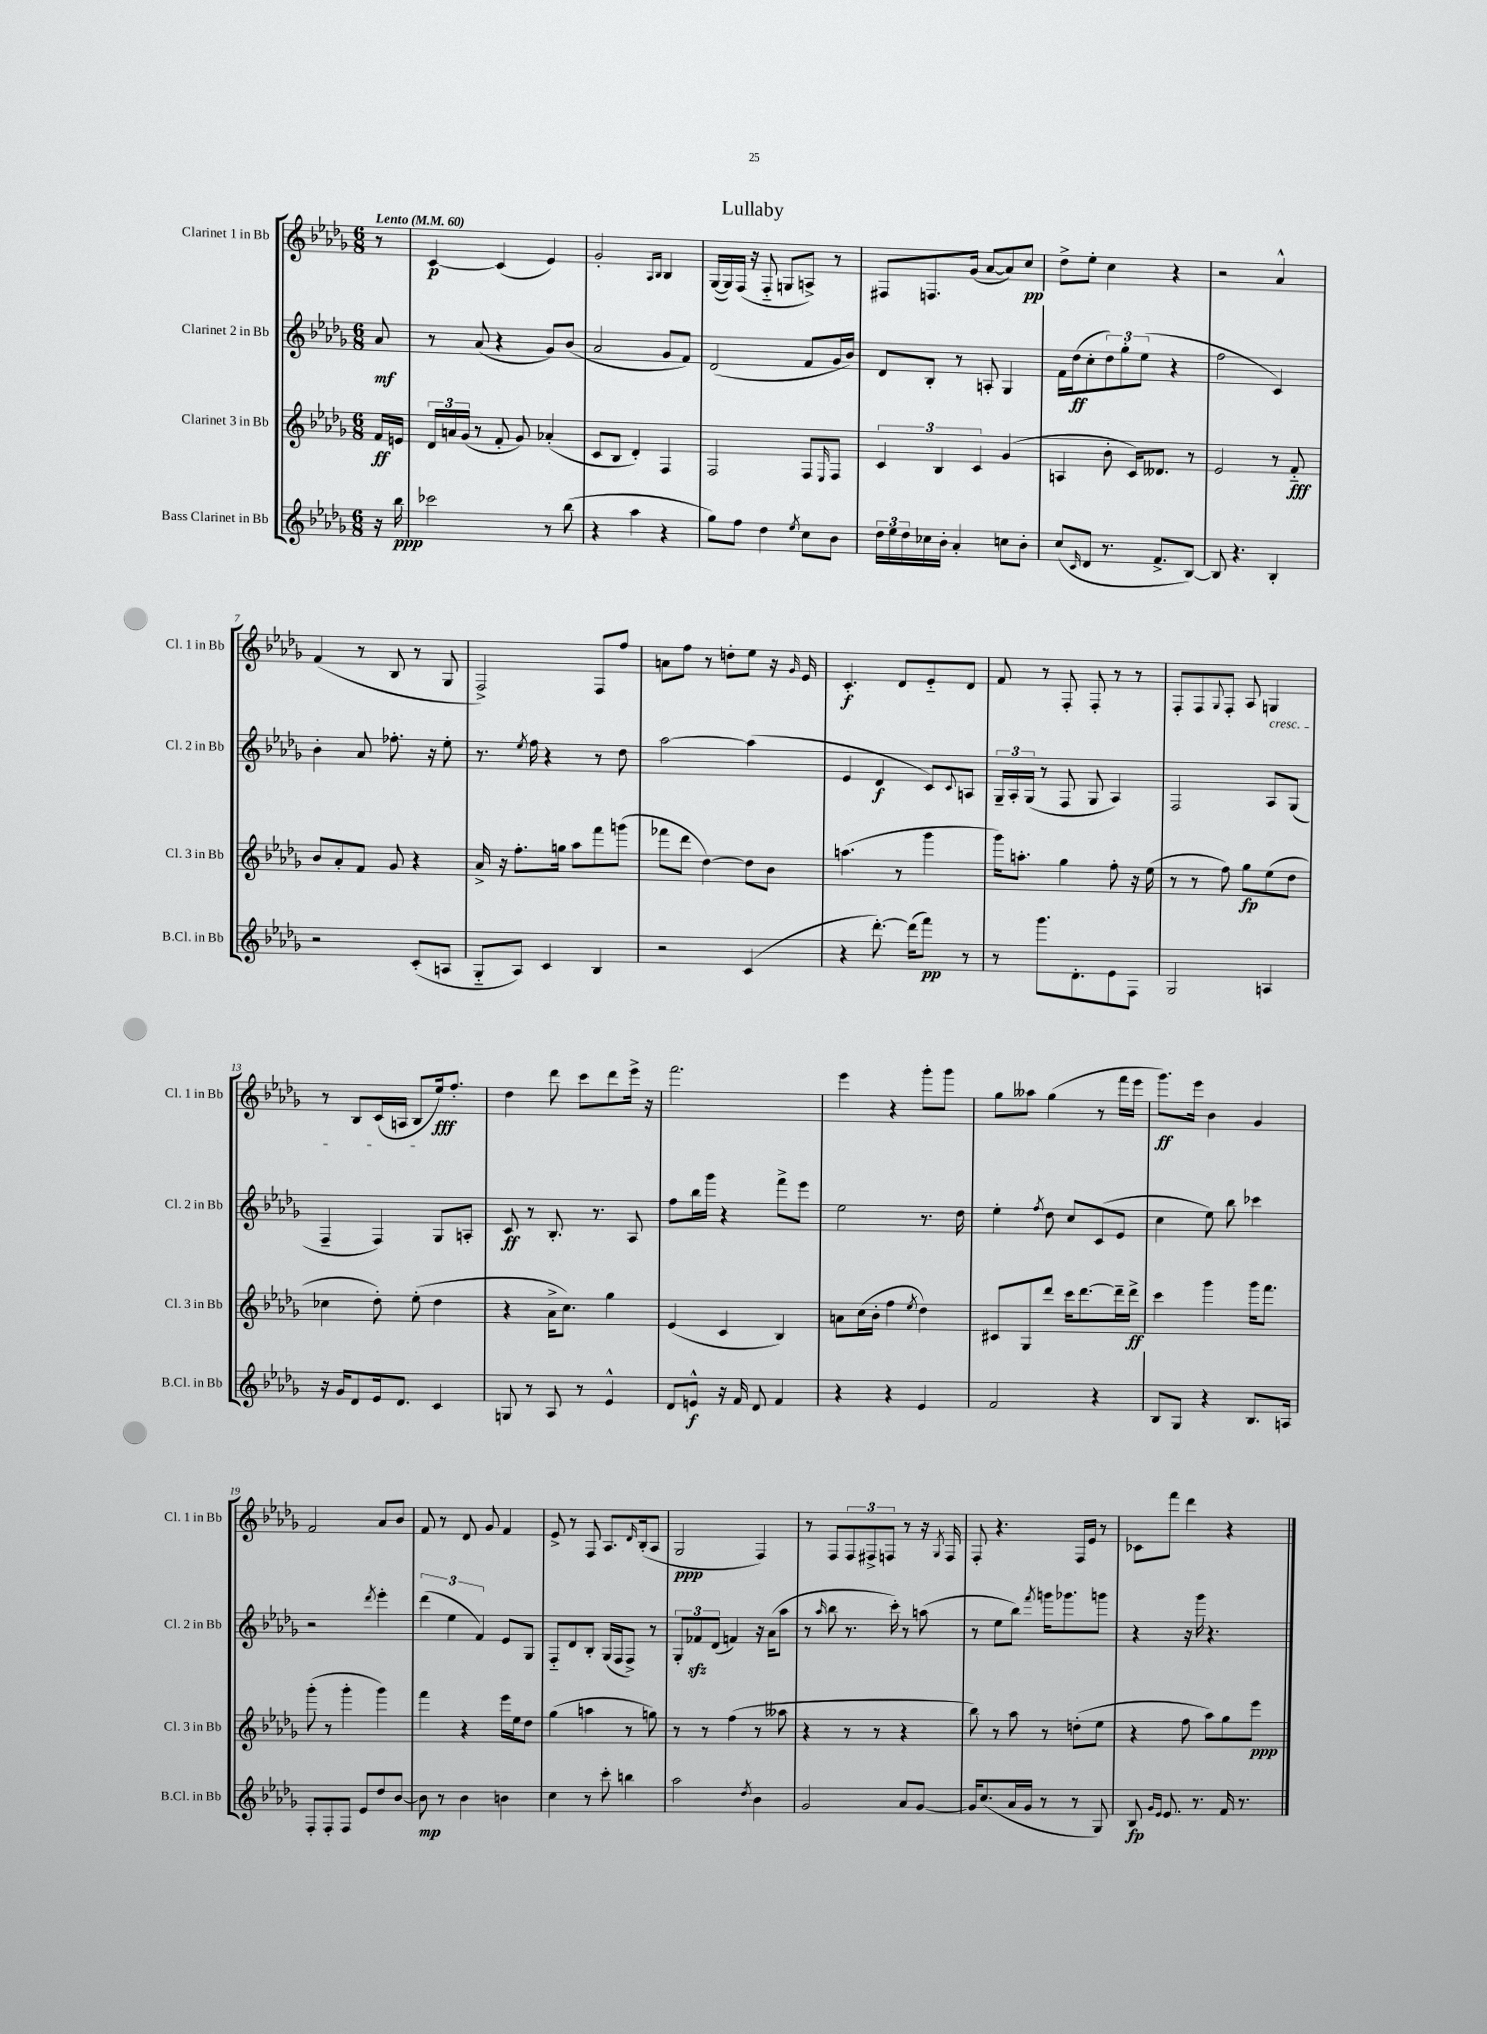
\header { title = "Lullaby" }
<<
\new StaffGroup <<
\new Staff = "s0" \with { instrumentName = "Clarinet 1 in Bb" shortInstrumentName = "Cl. 1 in Bb" } {
    \clef treble \key des \major \numericTimeSignature \time 6/8 \partial 8 \tempo "Lento" 4 = 60
    r8 |
    c'4~\p c'4( ees'4) |
    ges'2-. \grace { aes16 bes16 } bes4 |
    ges16~( ges16) f16( r16 f8-_ g8 a8->) r8 |
    fis8 f8. ges'16( aes'8~ aes'8) c''8\pp |
    des''8-> ees''8-. c''4 r4 |
    r2 aes'4-^ |
    f'4( r8 bes8 r8 ges8 |
    f2->) f8 f''8 |
    a'8 f''8 r8 d''8-. ees''8 r16 \grace { ges'16 } ees'16 |
    c'4.-.\f des'8 ees'8-_ des'8 |
    f'8 r8 f8-. f8-. r8 r8 |
    f8-. f8 \appoggiatura { ges8 } f8-. aes8 g4\cresc |
    r8 bes8 c'16( a16 bes8\! ees''16\fff) f''8.-. |
    des''4 des'''8 c'''8 des'''8 ees'''16-> r16 |
    f'''2. |
    ees'''4 r4 ges'''8-. ges'''8 |
    ges''8 aeses''8 ges''4( r8 f'''16 ees'''16 |
    ges'''8.\ff) ees'''16 bes'4 ges'4 |
    f'2 aes'8 bes'8 |
    f'8 r8 des'8 ges'8 f'4 |
    ees'8-> r8 f8 aes8. \grace { des'16 } bes16-.( aes8 |
    ges2\ppp f4) |
    r8 f8 \tuplet 3/2 { f8 fis8-> f8 } r8 r16 \acciaccatura { ges8 } f16 |
    f8-. r4. f16 ees'16 r8 |
    ces'8 f'''8 des'''4 r4 \bar "|." |
}
\new Staff = "s1" \with { instrumentName = "Clarinet 2 in Bb" shortInstrumentName = "Cl. 2 in Bb" } {
    \clef treble \key des \major \numericTimeSignature \time 6/8 \partial 8
    aes'8\mf |
    r8 aes'8( r4 ges'8) bes'8( |
    aes'2 ges'8 f'8) |
    des'2( f'8 ges'16 bes'16) |
    des'8 bes8-. r8 a8-. ges4 |
    f'16 des''16\ff( c''8-. \tuplet 3/2 { des''8) ges''8-. ees''8( } r4 |
    f''2 c'4) |
    bes'4-. aes'8 fes''8.-. r16 ees''8-. |
    r8. \acciaccatura { ees''8 } f''16 r4 r8 des''8 |
    aes''2~ aes''4( |
    ees'4 des'4\f c'8) \appoggiatura { c'8 } a8 |
    \tuplet 3/2 { ges16-- aes16-. ges16( } r8 f8 ges8 aes4) |
    f2 aes8 ges8( |
    f4-- f4) ges8 a8-. |
    c'8\ff r8 bes8.-. r8. aes8 |
    f''8 bes''16 ges'''16 r4 f'''8-> ees'''8 |
    ees''2 r8. des''16 |
    ees''4-. \acciaccatura { f''8 } des''8 c''8 c'8( ees'8 |
    c''4 ees''8) bes''8 ces'''4 |
    r2 \acciaccatura { des'''8 } ees'''4-. |
    \tuplet 3/2 { des'''4( ees''4 f'4) } ees'8 ges8 |
    f8-_ des'8 bes8-. ges16( f16 f8->) r8 |
    \tuplet 3/2 { ges8-. fes'8\sfz des'8( } f'4) r16 aes'16( aes''8 |
    r8 \grace { aes''16 } bes''8 r8. c'''16-.) r8 a''8( |
    r8 ees''8 bes''8) \acciaccatura { f'''8 } g'''16 ges'''8. g'''8 |
    r4 r16 ges'''16 r4. \bar "|." |
}
\new Staff = "s2" \with { instrumentName = "Clarinet 3 in Bb" shortInstrumentName = "Cl. 3 in Bb" } {
    \clef treble \key des \major \numericTimeSignature \time 6/8 \partial 8
    f'16\ff e'16 |
    \tuplet 3/2 { des'16 a'16 ges'16( } r8 f'8-. ges'8) aes'4-.( |
    c'8 bes8 des'4-.) f4 |
    f2 f8 \grace { ees16 } f8 |
    \tuplet 3/2 { c'4 bes4 c'4 } ges'4( |
    a4 bes'8-. c'16) deses'8. r8 |
    ees'2 r8 f'8-_\fff |
    bes'8 aes'8-. f'8 ges'8 r4 |
    aes'16-> r16 f''8.-. g''16 aes''8 f'''8 g'''8( |
    fes'''8 des'''8 des''4~) des''8 bes'8 |
    a''4.( r8 ges'''4 |
    ges'''16) a''8.-. ges''4 f''8-. r16 ees''16( |
    r8 r8 f''8) ges''8\fp ees''8( des''8 |
    ces''4 des''8-.) ees''8-.( des''4 |
    r4 aes'16-> c''8.) ges''4 |
    ees'4( c'4 bes4) |
    a'8 c''16( bes'16-. f''4 \acciaccatura { ees''8 } des''4) |
    cis'8 ges8 des'''8 c'''16 des'''8.~ des'''16-- des'''16->\ff |
    c'''4 ges'''4 ges'''16 f'''8. |
    ges'''8-.( r8 ges'''4-. ges'''4) |
    f'''4 r4 ees'''16 ees''16 des''8 |
    ges''4( a''4 r8 g''8) |
    r8 r8 f''4( r8 aeses''8 |
    r4 r8 r8 r4 |
    bes''8) r8 aes''8 r8 d''8-.( ees''8 |
    r4 f''8 aes''8) ges''8 ees'''8\ppp \bar "|." |
}
\new Staff = "s3" \with { instrumentName = "Bass Clarinet in Bb" shortInstrumentName = "B.Cl. in Bb" } {
    \clef treble \key des \major \numericTimeSignature \time 6/8 \partial 8
    r16 bes''16\ppp |
    ces'''2 r8 bes''8( |
    r4 aes''4 r4 |
    ges''8) f''8 des''4 \acciaccatura { ees''8 } c''8 bes'8 |
    \tuplet 3/2 { des''16 ees''16 des''16 } ces''16 bes'16-. aes'4-. c''8 bes'8-. |
    c''8( \grace { c'16 } des'8 r8. f'8.-> bes8~) |
    bes8 r4. bes4-. |
    r2 c'8-.( a8 |
    ges8-_ aes8) c'4 bes4 |
    r2 c'4( |
    r4 des'''8.~-.) des'''16( f'''8\pp) r8 |
    r8 ges'''8. des'8.-. ees'8 f8 |
    ges2 a4 |
    r16 ges'16 des'8 ees'16 des'8. c'4 |
    g8 r8 aes8 r8 ees'4-^ |
    des'8 e'8-^\f r16 f'16 des'8 f'4 |
    r4 r4 ees'4 |
    f'2 r4 |
    bes8 ges8 r4 bes8. a16 |
    f8-. f8-. f8 ees'8 des''8 bes'8~ |
    bes'8\mp r8 bes'4 b'4 |
    c''4 r8 c'''8-. b''4 |
    aes''2 \acciaccatura { des''8 } bes'4 |
    ges'2 aes'8 ges'8~ |
    ges'16 c''8.( aes'16 ges'16 r8 r8 ges8) |
    bes8\fp \grace { ges'16 ees'16 } ees'8. r8. f'16 r8. \bar "|." |
}
>>
>>
